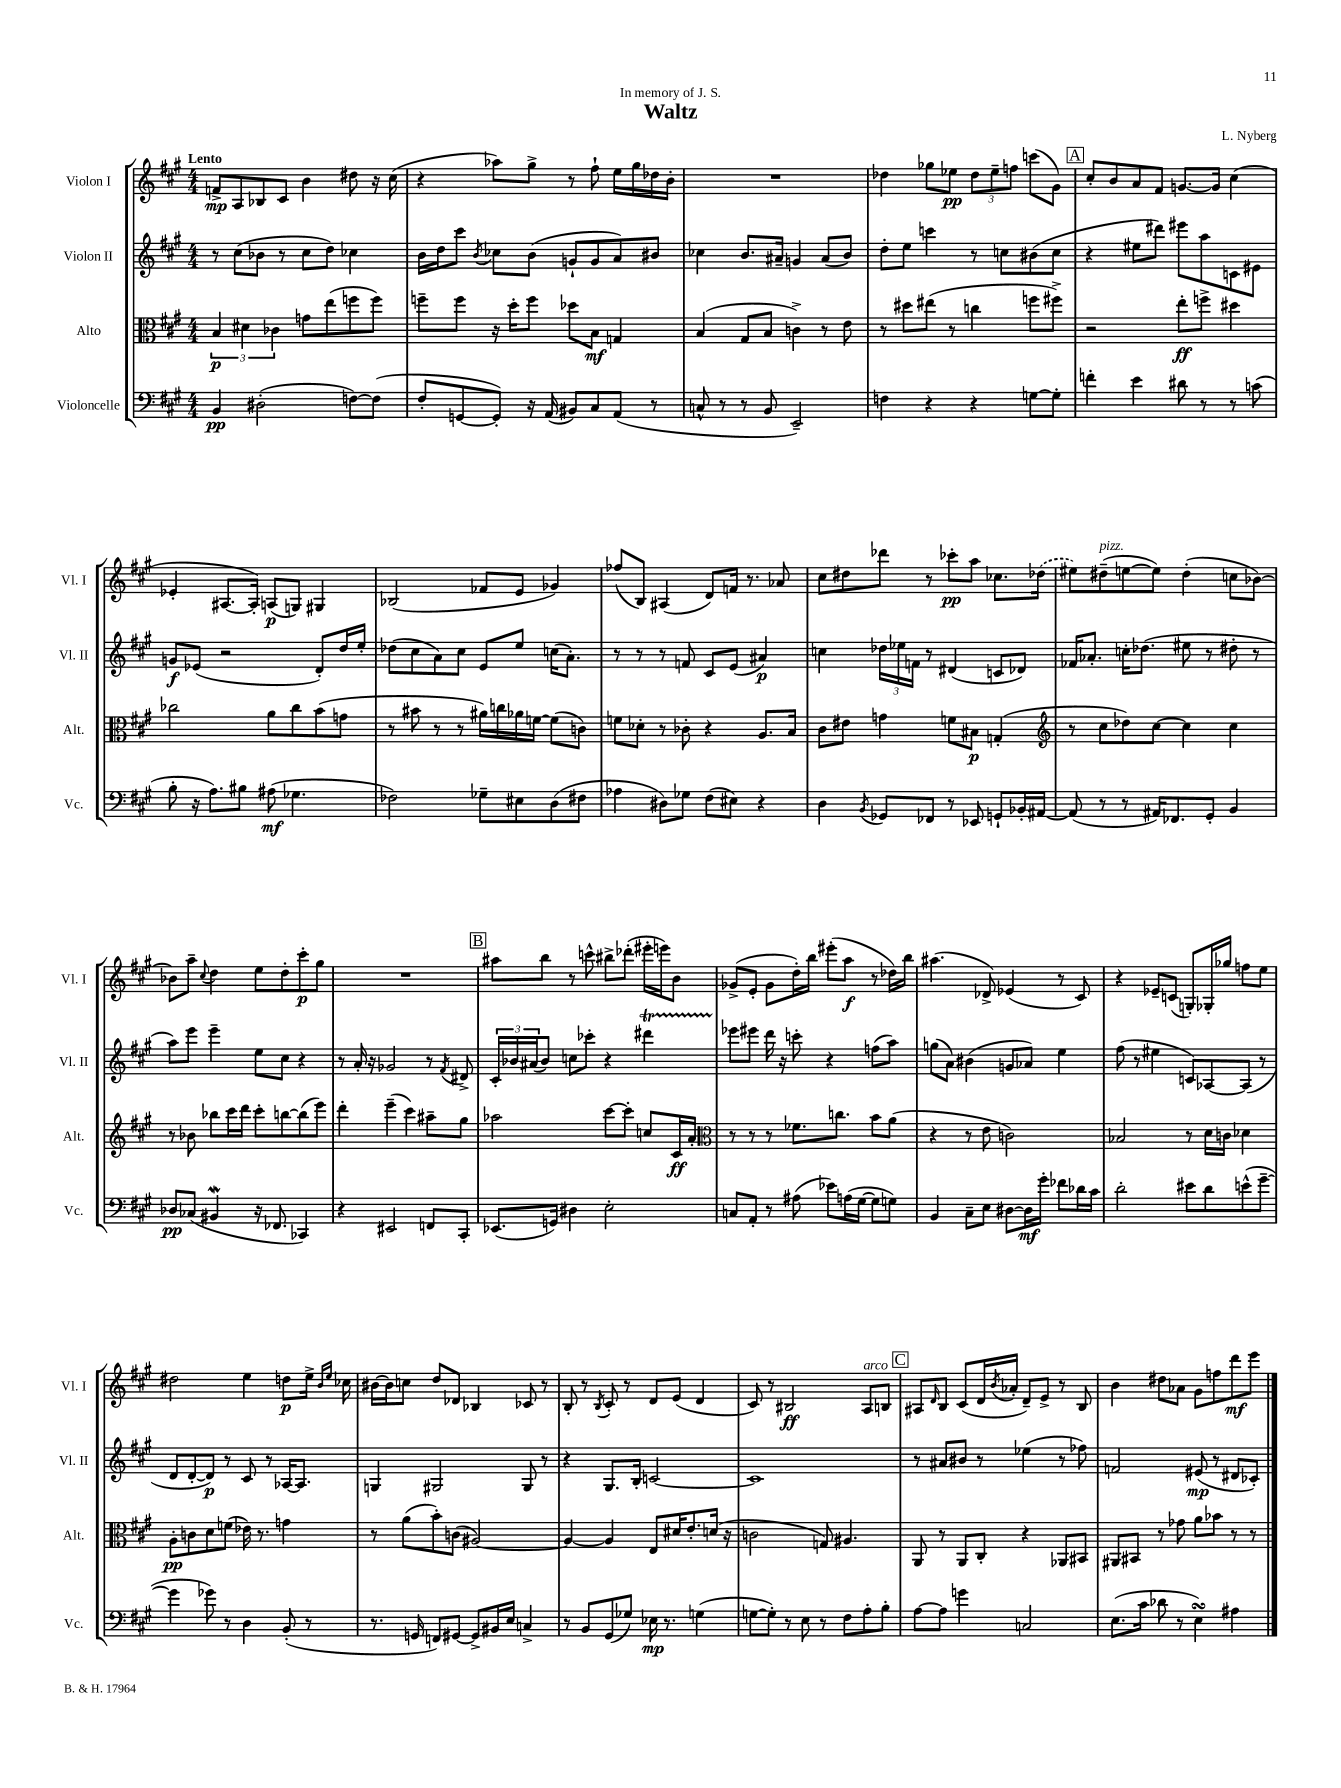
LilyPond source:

\header { title = "Waltz" composer = "L. Nyberg" dedication = "In memory of J. S." }
<<
\new StaffGroup <<
\new Staff = "s0" \with { instrumentName = "Violon I" shortInstrumentName = "Vl. I" } {
    \clef treble \key a \major \numericTimeSignature \time 4/4 \tempo "Lento"
    f'8->\mp a8 bes8 cis'8 b'4 dis''8 r16 cis''16( |
    r4 aes''8) gis''8-> r8 fis''8-! e''16 gis''16 des''16 b'16-. |
    R1 |
    des''4 ges''8 ees''8\pp \tuplet 3/2 { des''8 ees''8-- f''8 } c'''8( gis'8) |
    \mark \markup { \box "A" } cis''8-. b'8 a'8 fis'8 g'8.~ g'16 cis''4( |
    ees'4-. ais8.~ ais16-.) a8\p( g8) gis4 |
    bes2( fes'8 e'8 ges'4) |
    fes''8( b8) ais4( d'8) f'16 r8. aes'8 |
    cis''8 dis''8 des'''8 r8 ces'''8-.\pp a''8 ces''8. \once \slurDashed des''16( |
    eis''8) dis''8--^\markup { \italic "pizz." }( e''8~ e''8) dis''4-.( c''8 bes'8~) |
    bes'8 a''8-- \appoggiatura { cis''8 } d''4 e''8 d''8-. cis'''8-.\p gis''8 |
    R1 |
    \mark \markup { \box "B" } ais''8 b''8 r8 c'''8-^ bis''8-> des'''8-.( eis'''16-. e'''16) b'8 |
    ges'8->( e'8-. ges'8 d''16-.) b''16 eis'''8-.( a''8\f r8 des''16) b''16 |
    ais''4.( des'8->) ees'4( r8 cis'8) |
    r4 ees'8-- c'8( g8-.) ges16-. ges''16 f''8 e''8 |
    dis''2 e''4 d''8\p e''16-> \grace { b'16 e''16 } ces''16 |
    bis'16~ bis'16 c''8 d''8 des'8 bes4 ces'8 r8 |
    b8-. r8 \acciaccatura { b8 } cis'8-. r8 d'8 e'8( d'4 |
    cis'8) r8 bis2\ff a8^\markup { \italic "arco" } b8 |
    \mark \markup { \box "C" } ais8 \grace { d'16 } b8 cis'8( d'16 \acciaccatura { b'8 } aes'16-. d'8--) e'8-> r8 b8 |
    b'4 dis''8 aes'8 gis'8 f''8 d'''8\mf e'''8 \bar "|." |
}
\new Staff = "s1" \with { instrumentName = "Violon II" shortInstrumentName = "Vl. II" } {
    \clef treble \key a \major \numericTimeSignature \time 4/4
    r8 cis''8( bes'8 r8 cis''8 d''8) ces''4 |
    b'16 d''16 cis'''8 \acciaccatura { b'8 } ces''8 b'8( g'8-! g'8 a'8) bis'8 |
    ces''4 b'8. ais'16-- g'4 ais'8( b'8) |
    d''8-. e''8 c'''4 r8 c''8 bis'8( c''8 |
    \mark \markup { \box "A" } r4 eis''8 dis'''8) eis'''8 a''8 c'8 eis'8 |
    g'8\f ees'8( r2 d'8-.) d''16 e''16-. |
    des''8( cis''8 a'8) cis''8 e'8 e''8 c''16( a'8.-.) |
    r8 r8 r8 f'8 cis'8 e'8( ais'4\p) |
    c''4 \tuplet 3/2 { des''16 ees''16 f'16 } r8 dis'4( c'8 des'8) |
    fes'16 aes'8.-. c''16-. des''8.( eis''8 r8 dis''8-. r8 |
    a''8) e'''8 e'''4-- e''8 cis''8 r4 |
    r8 a'16-. r16 ges'2 r8 \acciaccatura { fis'8 } dis'8-> |
    \mark \markup { \box "B" } \tuplet 3/2 { cis'16-. bes'16 ais'16( } bes'8) c''8 ces'''8-. r4 dis'''4\startTrillSpan |
    ees'''8\stopTrillSpan eis'''8 d'''16 r16 c'''8-. r4 f''8( a''8) |
    g''8( a'8) bis'4( g'8 aes'8) e''4 |
    fis''8( r8 eis''4 c'8) aes8~ aes8( r8 |
    d'8 d'8~-. d'8\p) r8 cis'8 r8 aes16~ aes8. |
    g4 gis2 gis8 r8 |
    r4 gis8. b16-. c'2~ |
    c'1 |
    \mark \markup { \box "C" } r8 ais'8 bis'8 r8 ees''4( r8 fes''8) |
    f'2 eis'8\mp( r8 dis'8 ces'8-.) \bar "|." |
}
\new Staff = "s2" \with { instrumentName = "Alto" shortInstrumentName = "Alt." } {
    \clef alto \key a \major \numericTimeSignature \time 4/4
    \tuplet 3/2 { b4\p dis'4 ces'4 } g'8 e''8( f''8 f''8) |
    f''8-- f''8 r16 d''16-. f''8 des''8 b8\mf g4 |
    b4( gis8 b8 c'4->) r8 e'8 |
    r8 dis''8 eis''8( r8 c''4 f''8 fis''8->) |
    \mark \markup { \box "A" } r2 e''8-.\ff f''8-> dis''4 |
    ces''2 a'8 ces''8 b'8( g'8 |
    r8 bis'8 r8 r8 ais'16) c''16 aes'16 f'16~ f'8( c'8) |
    f'8 des'8-. r8 ces'8-. r4 a8. b16 |
    cis'8 eis'8 g'4 f'8 bis8\p g4-.( |
    \clef treble r8 cis''8 des''8) cis''8~ cis''4 cis''4 |
    r8 bes'8 bes''8 cis'''16 d'''16 cis'''8-. b''8~ b''8( e'''8) |
    d'''4-. e'''4--( cis'''4) ais''8-- gis''8 |
    \mark \markup { \box "B" } aes''2 cis'''8~ cis'''8-. c''8 cis'16\ff a'16-. |
    \clef alto r8 r8 r8 fes'8. c''8. b'8 a'8( |
    r4 r8 e'8 c'2) |
    bes2 r8 d'16 c'16 des'4 |
    a8-.\pp c'8 d'8 f'8( ees'16) r8. g'4 |
    r8 a'8( b'8-.) c'8( ais2~) |
    ais4~ ais4 e8 dis'16 e'8.-. d'16( r16 |
    c'2 g8) ais4. |
    \mark \markup { \box "C" } a,8 r8 a,8 cis8-. r4 aes,8 bis,8 |
    ais,8 bis,8 r8 ges'8 a'8 bes'8 r8 r8 \bar "|." |
}
\new Staff = "s3" \with { instrumentName = "Violoncelle" shortInstrumentName = "Vc." } {
    \clef bass \key a \major \numericTimeSignature \time 4/4
    b,4\pp dis2-.( f8~) f8( |
    fis8-. g,8~ g,8-.) r16 a,16( bis,8) cis8 a,8( r8 |
    c8-^ r8 r8 b,8 e,2--) |
    f4 r4 r4 g8~ g8-. |
    \mark \markup { \box "A" } f'4-. e'4 dis'8 r8 r8 c'8( |
    b8-. r16 a8.) bis8 ais8\mf( ges4. |
    fes2) ges8-- eis8 d8( fis8 |
    aes4 dis8) ges8 fis8( eis8) r4 |
    d4 \acciaccatura { b,8 } ges,8 fes,8 r8 ees,8 g,8-! bes,16-. ais,16~ |
    ais,8( r8 r8 ais,16) fes,8. gis,8-. b,4 |
    des8\pp ces8( bis,4\mordent r16 fes,8. ces,4) |
    r4 eis,2 f,8 cis,8-. |
    \mark \markup { \box "B" } ees,8.( g,16) dis4 e2-. |
    c8 a,8-. r8 ais8( ees'8) a16( gis16~ gis8 g8) |
    b,4 cis8-- e8 dis8~ dis16\mf gis'16-. fes'8 des'16 cis'16 |
    d'2-. eis'8 d'8 e'8-^( gis'8~-- |
    gis'4 ges'8) r8 d4 b,8-.( r8 |
    r8. g,16 f,8) gis,8~ gis,8-> bis,16 e16 c4-> |
    r8 b,8 gis,8( ges8) ees16\mp r8. g4( |
    g8~ g8-.) r8 e8 r8 fis8 a8-. b8-. |
    \mark \markup { \box "C" } a8~ a8 g'4 c2 |
    e8.( cis'16 des'8 r8 e4\turn) ais4 \bar "|." |
}
>>
>>
\layout { \context { \Score \remove "Bar_number_engraver" } }
